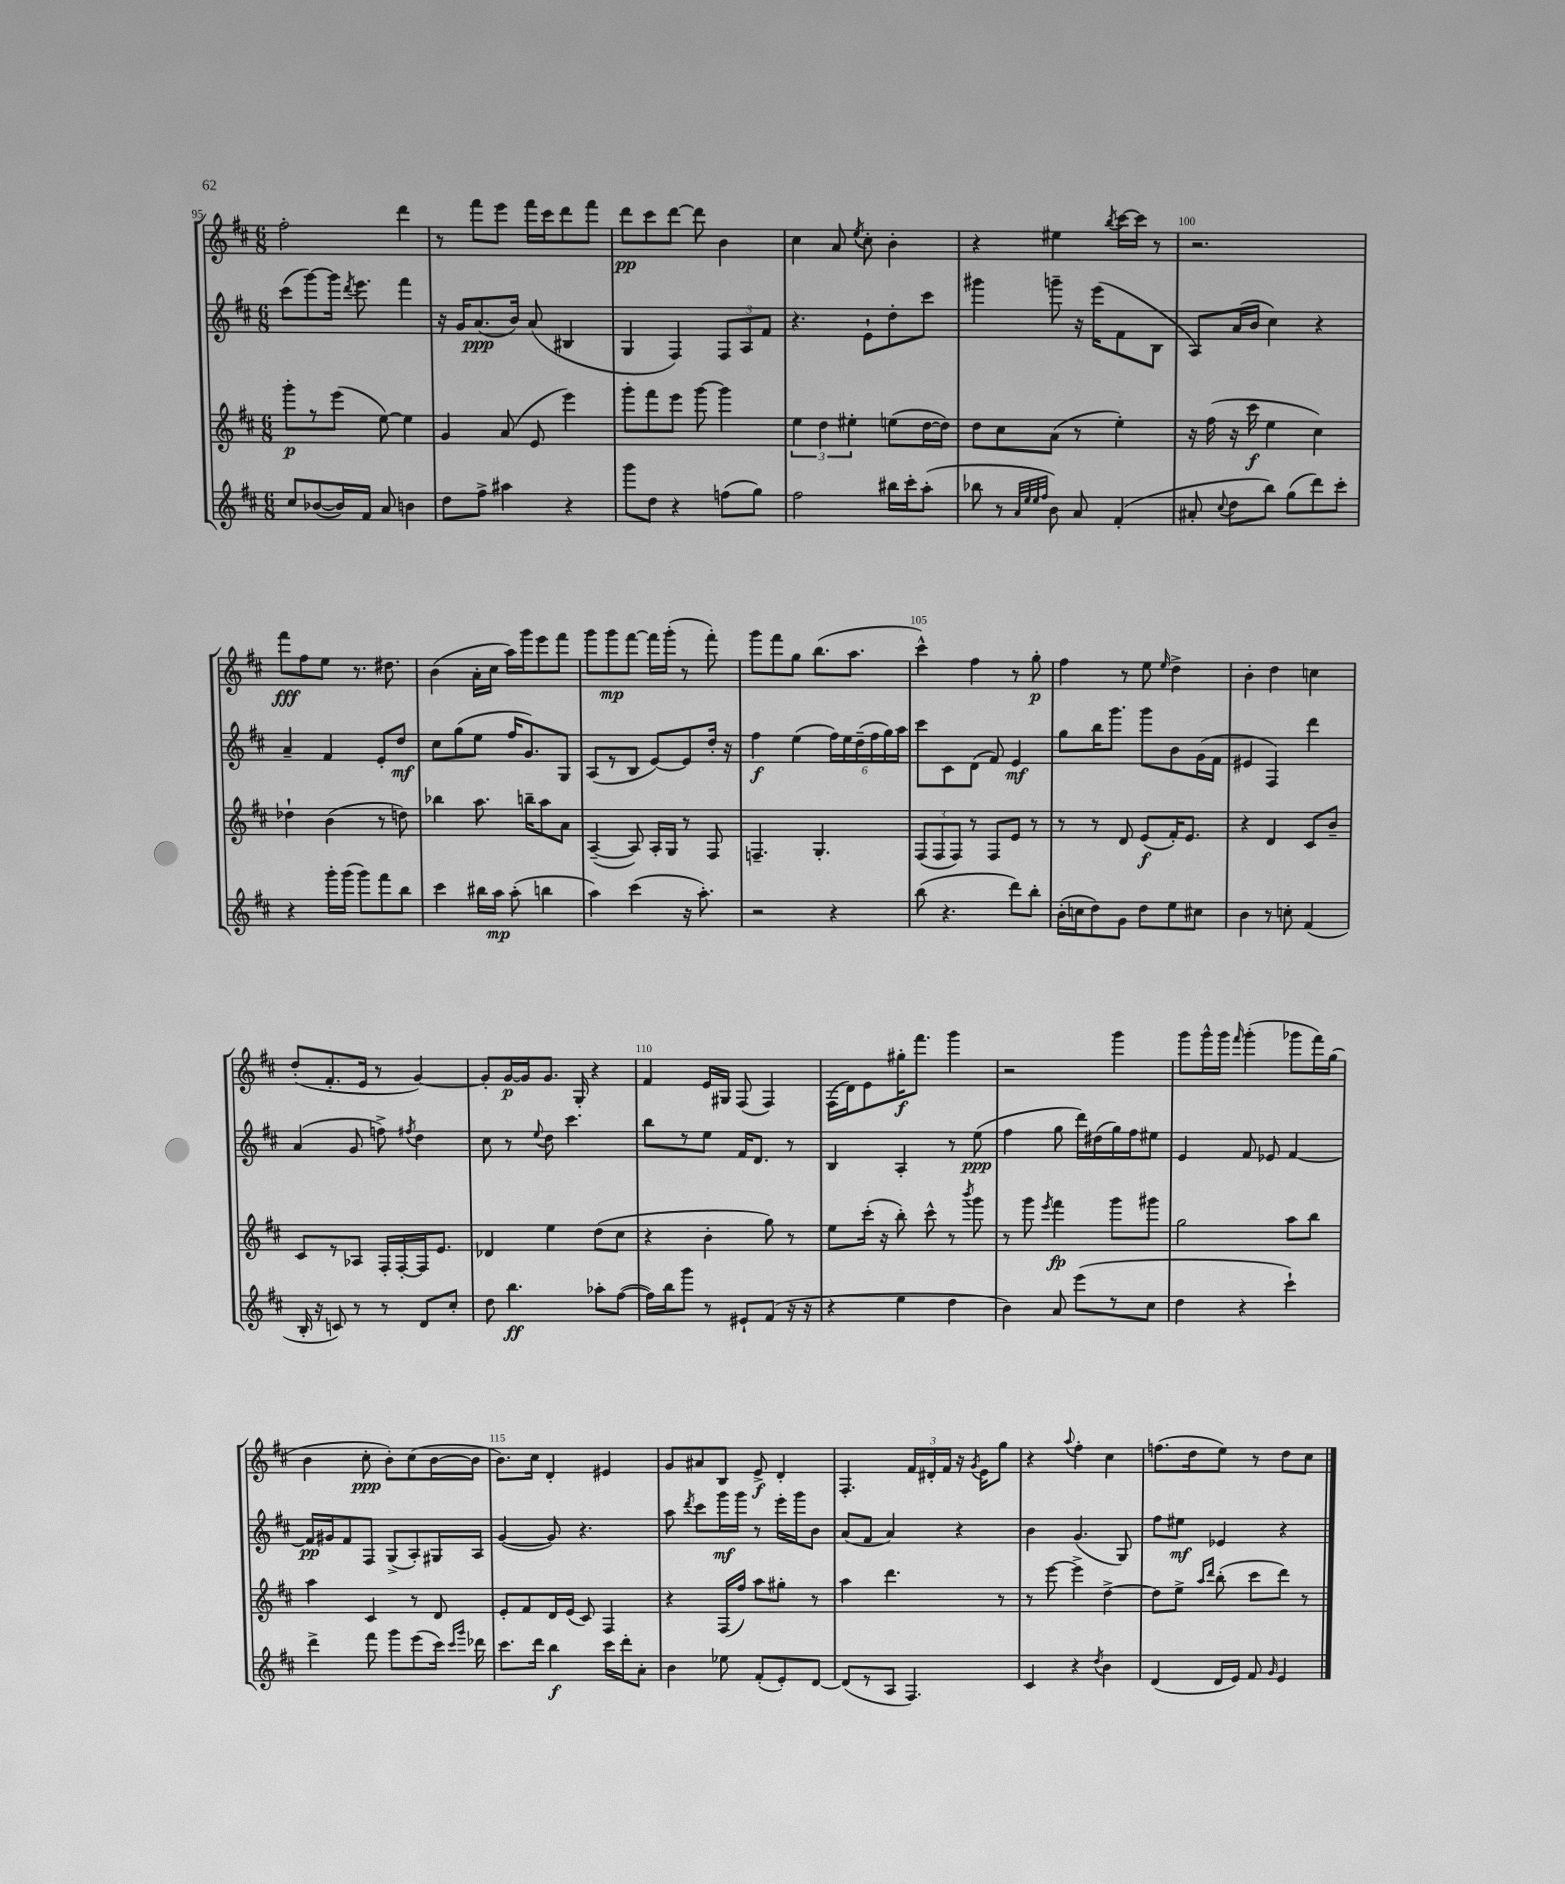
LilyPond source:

<<
\new StaffGroup <<
\new Staff = "s0" {
    \clef treble \key d \major \numericTimeSignature \time 6/8
    \autoBeamOff fis''2-. d'''4 |
    r8 fis'''8[ e'''8] fis'''16[ cis'''16 d'''8 fis'''8] |
    d'''8[\pp cis'''8 d'''8]~ d'''8 b'4 |
    cis''4 a'8 \acciaccatura { e''8 } cis''8-. b'4-. |
    r4 eis''4 \acciaccatura { b''8 } cis'''16[~ cis'''16] r8 |
    r2. |
    fis'''8[\fff fis''8 e''8] r8. dis''8. |
    b'4( a'16[-. cis''16] a''16[) g'''16 e'''8 fis'''8] |
    g'''8[ g'''8\mp fis'''8]~ fis'''16[ g'''16]-.( r8 fis'''8-.) |
    g'''8[ fis'''8 g''8] b''8.[( a''8.] |
    cis'''4-^) fis''4 r8 g''8-.\p |
    fis''4 r8 e''8 \grace { e''16 } d''4-> |
    b'4-. d''4 c''4 |
    d''8[-.( fis'8.-. e'16] r8 g'4~) |
    g'8[-. g'16~\p g'16 g'8.] g16-. r4 |
    fis'4 e'16[ gis16] fis8( fis4) |
    fis16[( d'16) e'8 gis''16-.\f fis'''8.] g'''4 |
    r2 g'''4 |
    g'''8[ g'''16-^ g'''16] \grace { fis'''16 } g'''4-.( ges'''8[ fis'''16) g''16]( |
    b'4 cis''8-.\ppp b'8[-.) cis''8( b'16~ b'16] |
    b'8.[) cis''16] d'4-. eis'4 |
    g'8[ ais'8 b8] e'8->\f d'4-. |
    fis4.-. \tuplet 3/2 { fis'16[ dis'16-. fis'16] } r16 \acciaccatura { g'8 } e'16[ g''8] |
    r4 \appoggiatura { a''8 } fis''4-. cis''4 |
    f''8.[( d''16 e''8]) r8 d''8[ cis''8] \bar "|." |
}
\new Staff = "s1" {
    \clef treble \key d \major \numericTimeSignature \time 6/8
    \autoBeamOff cis'''8[( g'''8~) g'''16] \acciaccatura { d'''8 } e'''8. fis'''4 |
    r16 g'16[ a'8.\ppp( b'16]) a'8( bis4 |
    g4 fis4) \tuplet 3/2 { fis8[ a8 fis'8] } |
    r4. e'8[-! d''8-. cis'''8] |
    gis'''4 g'''8-- r16 e'''16[( fis'8 b8] |
    a8[) a'16( b'16] cis''4) r4 |
    a'4-- fis'4 e'8[-. d''8]\mf |
    cis''8[ g''8( e''8] fis''16[ g'8.) g8] |
    a8[( r8 b8] e'8[~) e'8 d''16]-. r16 |
    fis''4\f e''4( \tuplet 6/4 { fis''16[) e''16 d''16--( fis''16 g''16) a''16] } |
    cis'''8[ cis'8 d'8]( fis'8) e'4\mf |
    g''8[ b''16 g'''8.] g'''8[ b'8 g'16( fis'16] |
    eis'4 fis4) d'''4 |
    a'4( g'8 f''8->) \acciaccatura { fis''8 } d''4 |
    cis''8 r8 \appoggiatura { e''8 } d''8 cis'''4. |
    b''8[ r8 e''8] fis'16[ d'8.] r8 |
    b4 a4-. r8 e''8\ppp( |
    fis''4 g''8 d'''16[) dis''16( g''16) fis''16 eis''8] |
    e'4 fis'8 ees'8 fis'4~ |
    fis'16[\pp gis'16 fis'8 fis8] g8[->( a8-.) gis16 a16] |
    g'4~( g'8) r4. |
    a''8 \acciaccatura { d'''8 } cis'''8[ g'''16\mf g'''16] r8 e'''16[-. g'''16 b'8] |
    a'8[( fis'8] a'4) r4 |
    b'4 g'4.( g8) |
    fis''8[ eis''8]\mf ees'4 r4 \bar "|." |
}
\new Staff = "s2" {
    \clef treble \key d \major \numericTimeSignature \time 6/8
    \autoBeamOff g'''8[-.\p r8 e'''8]( e''8~) e''4 |
    g'4 a'8( e'8 e'''4) |
    g'''8[-. fis'''8 e'''8] g'''8~ g'''4 |
    \tuplet 3/2 { e''4 d''4 eis''4-. } e''8[( d''16~ d''16]) |
    d''8[ cis''8 a'8]( r8 e''4-.) |
    r16 fis''16( r16 cis'''16\f e''4 cis''4) |
    des''4-! b'4( r8 d''8) |
    bes''4 a''8. b''16[-- a''8 a'8] |
    a4~--( a8) a16[-. g16] r8 fis8 |
    f4.-- g4.-. |
    \tuplet 3/2 { fis8[( fis8 fis8]) } r8 fis8[ e'8] r8 |
    r8 r8 d'8 e'8[\f( fis'16-.) e'8.] |
    r4 d'4 cis'8[ b'8]-- |
    cis'8[ r8 aes8] fis16[-. fis16~-. fis16 e'8.] |
    des'4 e''4 d''8[( cis''8] |
    r4 b'4-. g''8) r8 |
    e''8[ cis'''16]-.( r16 b''8-.) cis'''8-^ r8 \acciaccatura { b'''8 } g'''8 |
    r8 g'''8 \acciaccatura { e'''8 } fis'''4\fp g'''8[ gis'''8] |
    g''2 a''8[ b''8] |
    a''4 cis'4 r8 d'8 |
    e'8[-. fis'8 d'16 e'16]( cis'8) fis4 |
    r4 fis16[( fis''16]) a''8[ gis''8]-. r8 |
    a''4 d'''4. r8 |
    r8 e'''8~ e'''4-> d''4~-> |
    d''8[ e''8]-> \grace { a''16[ d'''16] } b''8-.( cis'''8[ d'''8]) r8 \bar "|." |
}
\new Staff = "s3" {
    \clef treble \key d \major \numericTimeSignature \time 6/8
    \autoBeamOff cis''8[ bes'8~( bes'16) fis'16] a'8 b'4 |
    d''8[ fis''8]-> ais''4 r4 |
    g'''8[ d''8] r4 f''8[( g''8]) |
    fis''2 bis''16[ cis'''16-. a''8]-.( |
    bes''8 r8 \grace { a'32[ e''32 e''32 fis''32] } b'8) a'8 fis'4-.( |
    ais'8-. \appoggiatura { cis''8 } d''8[ b''8]) g''8[( d'''8) cis'''8]-. |
    r4 g'''16[-. g'''16]( g'''8[) fis'''8 b''8] |
    cis'''4 bis''16[ a''16]\mp a''8-.( b''4 |
    a''4) cis'''4( r16 a''8.-.) |
    r2 r4 |
    b''8( r4. d'''8[) b''8]-. |
    b'16[-.( c''16 d''8) g'8] d''8[ e''8 cis''8] |
    b'4 r8 c''8-. fis'4( |
    b16-. r16 c'8) r8 r8 d'8[ cis''8]-. |
    d''8 b''4.\ff aes''8[-. fis''8]~( |
    fis''16[) b''16 g'''8] r8 eis'8[-! fis'8]( r16 r16 |
    r4 e''4 d''4 |
    b'4) a'8 e'''8[( r8 cis''8] |
    d''4 r4 cis'''4-!) |
    d'''4-> fis'''8 g'''8[ e'''8( cis'''16]) \grace { cis'''16[ g'''16] } des'''16 |
    cis'''8.[ d'''16] b''4\f cis'''16[ d'''16-. a'8]-. |
    b'4 ees''8 fis'8[-.( e'8-.) d'8]~ |
    d'8[( r8 a8] fis4.) |
    cis'4 r4 \acciaccatura { d''8 } b'4 |
    d'4( d'16[ e'16]) fis'8 \grace { g'16 } e'4 \bar "|." |
}
>>
>>
\layout { \context { \Score currentBarNumber = #95 \override BarNumber.break-visibility = ##(#f #t #t) barNumberVisibility = #(every-nth-bar-number-visible 5) } }
